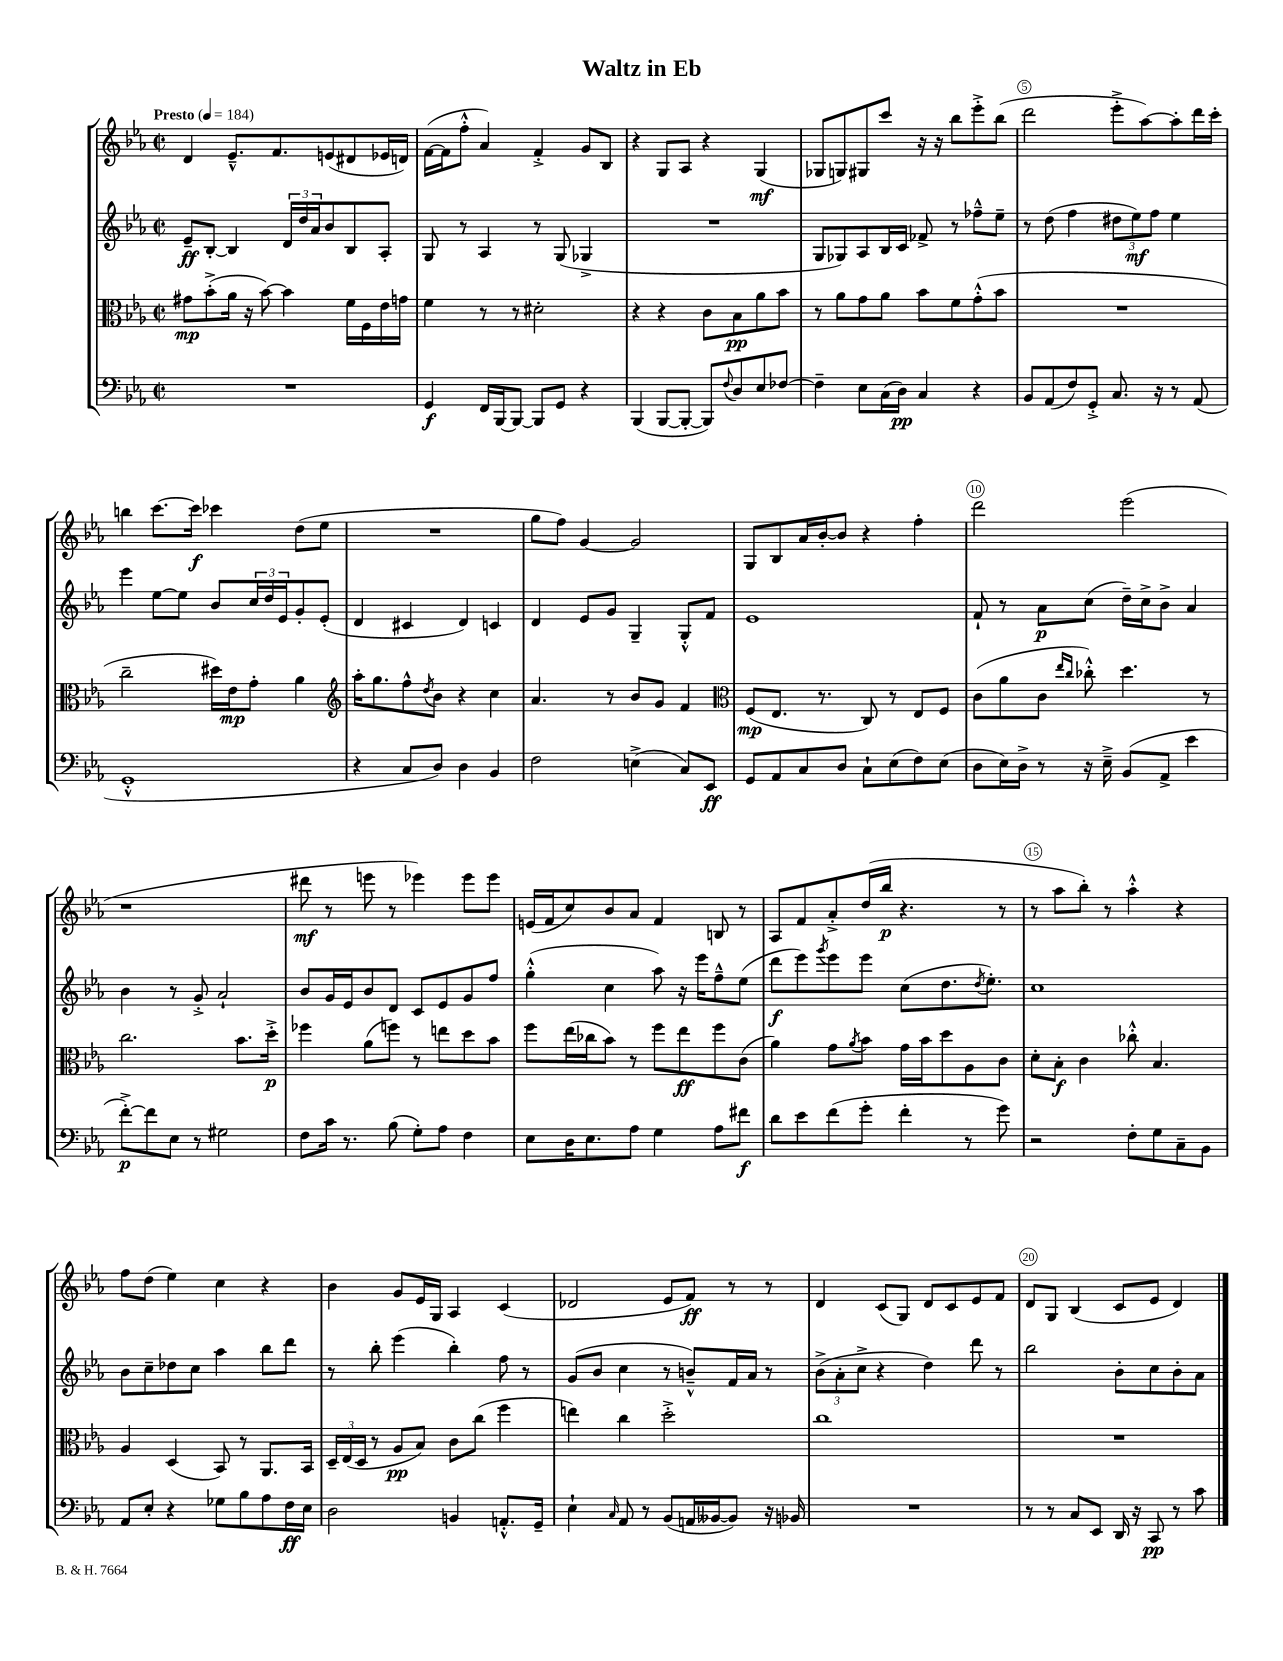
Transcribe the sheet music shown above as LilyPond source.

\header { title = "Waltz in Eb" }
<<
\new StaffGroup <<
\new Staff = "s0" {
    \clef treble \key ees \major \defaultTimeSignature \time 2/2 \tempo "Presto" 4 = 184
    d'4 ees'8.---^ f'8. e'8( dis'8 ees'16 d'16) |
    f'16~( f'16 f''8-.-^ aes'4) f'4-.-> g'8 bes8 |
    r4 g8 aes8 r4 g4\mf( |
    ges8 g8) gis8 c'''8 r16 r16 bes''8 ees'''8-.-> bes''8( |
    d'''2 ees'''8-.-> aes''8~) aes''8-. d'''16 c'''16-. |
    b''4 c'''8.~ c'''16\f ces'''4 d''8( ees''8 |
    R1 |
    g''8 f''8) g'4~ g'2 |
    g8 bes8 aes'16 bes'16~-. bes'8 r4 f''4-. |
    d'''2 ees'''2( |
    r1 |
    dis'''8\mf r8 e'''8 r8 ees'''4) ees'''8 ees'''8 |
    e'16( f'16 c''8) bes'8 aes'8 f'4 b8 r8 |
    aes8 f'8 aes'8-.-> d''16( bes''16\p r4. r8 |
    r8 aes''8 bes''8-.) r8 aes''4-.-^ r4 |
    f''8 d''8( ees''4) c''4 r4 |
    bes'4 g'8 ees'16 g16 aes4 c'4( |
    des'2 ees'8 f'8\ff) r8 r8 |
    d'4 c'8( g8) d'8 c'8 ees'8 f'8 |
    d'8 g8 bes4( c'8 ees'8 d'4) \bar "|." |
}
\new Staff = "s1" {
    \clef treble \key ees \major \defaultTimeSignature \time 2/2
    ees'8--\ff bes8~-. bes4 \tuplet 3/2 { d'16 d''16 aes'16 } bes'8 bes8 aes8-. |
    g8 r8 aes4 r8 g8( ges4-> |
    R1 |
    g8 ges8) aes8 bes16 c'16 fes'8-> r8 fes''8---^ ees''8-- |
    r8 d''8( f''4 \tuplet 3/2 { dis''8 ees''8\mf) f''8 } ees''4 |
    ees'''4 ees''8~ ees''8 bes'8 \tuplet 3/2 { c''16 d''16 ees'16 } g'8-. ees'8-.( |
    d'4 cis'4 d'4) c'4 |
    d'4 ees'8 g'8 g4-- g8-.-^ f'8 |
    ees'1 |
    f'8-! r8 aes'8\p c''8( d''16--) c''16-> bes'8-> aes'4 |
    bes'4 r8 g'8-.-> aes'2-! |
    bes'8 g'16 ees'16 bes'8 d'8 c'8 ees'8 g'8 f''8 |
    g''4-.-^( c''4 aes''8) r16 ees'''16 f''8---^ ees''8( |
    d'''8\f ees'''8) \acciaccatura { g'''8 } ees'''8 ees'''8 c''8( d''8. \acciaccatura { d''8 } ees''8.-.) |
    c''1 |
    bes'8 c''8-- des''8 c''8 aes''4 bes''8 d'''8 |
    r8 bes''8-. ees'''4( bes''4-.) f''8 r8 |
    g'8( bes'8 c''4 r8 b'8---^) f'16 aes'16 r8 |
    \tuplet 3/2 { bes'8->( aes'8-. c''8-> } r4 d''4) d'''8 r8 |
    bes''2 bes'8-. c''8 bes'8-. aes'8 \bar "|." |
}
\new Staff = "s2" {
    \clef alto \key ees \major \defaultTimeSignature \time 2/2
    gis'8\mp bes'8-.->( aes'16 r16 bes'8~) bes'4 f'16 f16 ees'16 g'16 |
    f'4 r8 r8 dis'2-. |
    r4 r4 c'8 bes8\pp aes'8 bes'8 |
    r8 aes'8 g'8 aes'8 bes'8 f'8 g'8-.-^( bes'8 |
    R1 |
    c''2-- dis''16) ees'16\mp g'8-. aes'4 |
    \clef treble aes''16-. g''8. f''8-^ \acciaccatura { d''8 } bes'8 r4 c''4 |
    aes'4. r8 bes'8 g'8 f'4 |
    \clef alto f8\mp( ees8. r8. c8) r8 ees8 f8 |
    c'8( aes'8 c'8 \grace { ees''16 c''16 } ces''8-.-^) d''4. r8 |
    c''2. bes'8. d''16-.->\p |
    fes''4 aes'8( f''8) r8 e''8 d''8 bes'8 |
    f''8 ees''16( ces''16 bes'8) r8 f''8 ees''8\ff f''8 c'8( |
    aes'4) g'8 \acciaccatura { aes'8 } bes'8 g'16 bes'16 d''8 aes8 c'8 |
    d'8-. bes8-.\f c'4 ces''8-.-^ bes4. |
    aes4 d4( bes,8) r8 aes,8. bes,16 |
    \tuplet 3/2 { d16-- ees16( d16 } r8 aes8\pp bes8) c'8 c''8( f''4 |
    e''4) c''4 d''2-.-> |
    c''1 |
    R1 \bar "|." |
}
\new Staff = "s3" {
    \clef bass \key ees \major \defaultTimeSignature \time 2/2
    R1 |
    g,4\f f,16 bes,,16~ bes,,8~ bes,,8 g,8 r4 |
    bes,,4( bes,,8~ bes,,8~-. bes,,8) \appoggiatura { f8 } d8 ees8 fes8~ |
    fes4-- ees8 c16( d16\pp) c4 r4 |
    bes,8 aes,8( f8) g,8-.-> c8. r16 r8 aes,8( |
    g,1-.-^ |
    r4 c8 d8) d4 bes,4 |
    f2 e4->( c8) ees,8\ff |
    g,8 aes,8 c8 d8 c8-! ees8( f8) ees8( |
    d8 ees16) d16-> r8 r16 ees16---> bes,8( aes,8-> ees'4 |
    f'8~-.->\p) f'8 ees8 r8 gis2 |
    f8 c'16 r8. bes8( g8-.) aes8 f4 |
    ees8 d16 ees8. aes8 g4 aes8 fis'8\f |
    d'8 ees'8 f'8( g'8-. f'4-. r8 g'8) |
    r2 f8-. g8 c8-- bes,8 |
    aes,8 ees8-. r4 ges8 bes8 aes8 f16\ff ees16 |
    d2 b,4 a,8.-.-^ g,16-- |
    ees4-! \grace { c16 } aes,8 r8 bes,8( a,16 beses,16~ beses,8) r16 bes,16 |
    R1 |
    r8 r8 c8 ees,8 d,16 r16 c,8\pp r8 c'8 \bar "|." |
}
>>
>>
\layout { \context { \Score \override BarNumber.break-visibility = ##(#f #t #t) barNumberVisibility = #(every-nth-bar-number-visible 5) \override BarNumber.stencil = #(make-stencil-circler 0.1 0.3 ly:text-interface::print) } }
